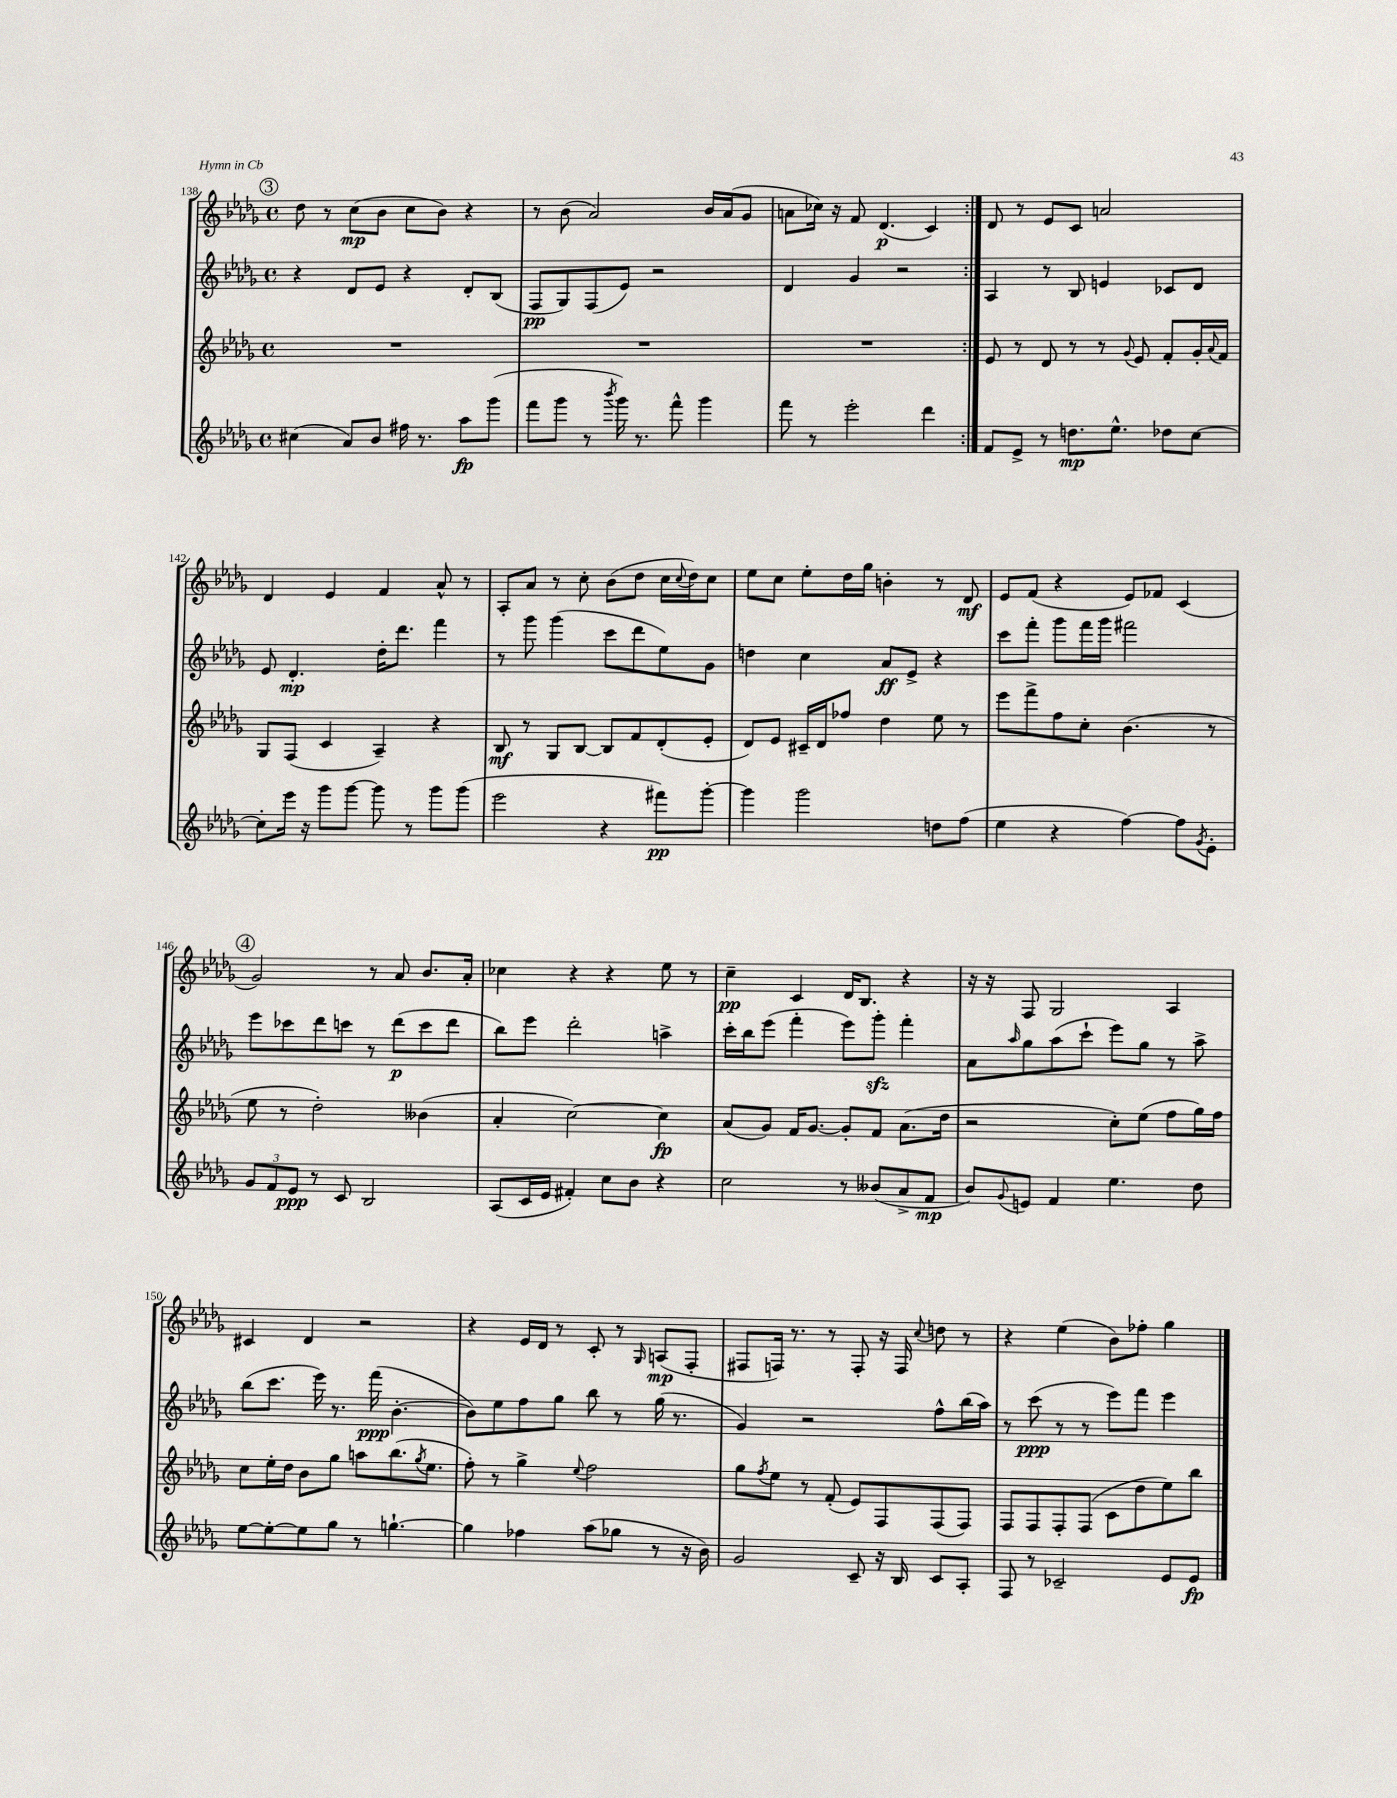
<<
\new StaffGroup <<
\new Staff = "s0" {
    \clef treble \key des \major \defaultTimeSignature \time 4/4
    \repeat volta 2 { \mark \markup { \circle "3" } des''8 r8 c''8\mp( bes'8 c''8 bes'8) r4 |
    r8 bes'8( aes'2) bes'16 aes'16( ges'8 |
    a'8 ces''16) r16 f'8 des'4.\p( c'4) | }
    des'8 r8 ees'8 c'8 a'2 |
    des'4 ees'4 f'4 aes'8-^ r8 |
    aes8-. aes'8 r8 c''8-. bes'8( des''8 c''16 \appoggiatura { c''8 } des''16) c''8 |
    ees''8 c''8 ees''8-. des''16 ges''16 b'4-. r8 des'8\mf |
    ees'8 f'8( r4 ees'8) fes'8 c'4( |
    \mark \markup { \circle "4" } ges'2) r8 aes'8 bes'8. aes'16-. |
    ces''4 r4 r4 ees''8 r8 |
    c''4--\pp c'4 des'16 bes8. r4 |
    r16 r16 f8 ges2 aes4 |
    cis'4 des'4 r2 |
    r4 ees'16 des'16 r8 c'8-. r8 \grace { ges16 } a8\mp( f8-. |
    fis8 f16) r8. r8 f8-. r16 f16 \appoggiatura { c''8 } d''8 r8 |
    r4 ees''4( bes'8) fes''8-. ges''4 \bar "|." |
}
\new Staff = "s1" {
    \clef treble \key des \major \defaultTimeSignature \time 4/4
    \repeat volta 2 { \mark \markup { \circle "3" } r4 des'8 ees'8 r4 des'8-. bes8( |
    f8\pp ges8) f8( ees'8) r2 |
    des'4 ges'4 r2 | }
    aes4 r8 bes8 e'4 ces'8 des'8 |
    ees'8 des'4.-.\mp des''16-. des'''8. f'''4 |
    r8 ges'''8 ges'''4( c'''8 des'''8 ees''8) ges'8 |
    d''4 c''4 aes'8\ff ees'8-> r4 |
    c'''8 f'''8-. ges'''8 f'''16 ges'''16 fis'''2 |
    \mark \markup { \circle "4" } ees'''8 ces'''8 des'''8 c'''8 r8 des'''8\p( c'''8 des'''8 |
    bes''8) ees'''8 des'''2-. a''4-> |
    c'''16-. bes''16 ees'''8( f'''4-. ees'''8) ges'''8-.\sfz f'''4-. |
    aes'8 \grace { aes''16 } ges''8 aes''8( c'''8-! ees'''8) ges''8 r8 aes''8-> |
    bes''8( c'''8. ees'''16) r8. f'''16\ppp( bes'4.~-. |
    bes'8) ees''8 f''8 ges''8 bes''8 r8 ges''16( r8. |
    ges'4) r2 f''8-^ bes''16( aes''16) |
    r8 c'''8\ppp( r8 r8 ees'''8) f'''8 ees'''4 \bar "|." |
}
\new Staff = "s2" {
    \clef treble \key des \major \defaultTimeSignature \time 4/4
    \repeat volta 2 { \mark \markup { \circle "3" } R1 |
    R1 |
    R1 | }
    ees'8 r8 des'8 r8 r8 \appoggiatura { ges'8 } ees'8 f'8-. ges'16-. \appoggiatura { aes'8 } f'16 |
    ges8 f8( c'4 aes4--) r4 |
    bes8\mf r8 ges8 bes8~ bes8 f'8 des'8-.( ees'8-. |
    des'8) ees'8 cis'16-- des'16 fes''8 des''4 ees''8 r8 |
    ees'''8 f'''8-> f''8 c''8-. bes'4.( r8 |
    \mark \markup { \circle "4" } ees''8 r8 des''2-.) beses'4( |
    aes'4-. c''2~) c''4\fp |
    aes'8( ges'8) f'16 ges'8.~ ges'8-. f'8 aes'8.( des''16 |
    r2 c''8-.) ees''8( f''8 ges''16) f''16 |
    c''8 ees''16-. des''16 bes'8 ges''8 a''8 bes''8.( \acciaccatura { ges''8 } ees''8. |
    f''8-.) r8 ges''4-> \appoggiatura { ees''8 } f''2 |
    ges''8 \acciaccatura { f''8 } ees''8 r8 f'8-.( ees'8) f8 f8( f8) |
    f8 f8 f8-. f8( c'8 des''8 ees''8) bes''8 \bar "|." |
}
\new Staff = "s3" {
    \clef treble \key des \major \defaultTimeSignature \time 4/4
    \repeat volta 2 { \mark \markup { \circle "3" } cis''4( aes'8) bes'8 fis''16 r8. aes''8\fp ges'''8( |
    f'''8 ges'''8 r8 \acciaccatura { bes'''8 } ges'''16) r8. f'''8-^ ges'''4 |
    f'''8 r8 ees'''2-. des'''4 | }
    f'8 ees'8-> r8 d''8.\mp ees''8.-^ des''8 c''8~ |
    c''8-. ees'''16 r16 ges'''8 ges'''8~ ges'''8 r8 ges'''8 ges'''8( |
    ees'''2 r4 fis'''8\pp) ges'''8~-. |
    ges'''4 ges'''2 d''8 f''8( |
    ees''4 r4 f''4~) f''8 \acciaccatura { ges'8 } ees'8-. |
    \mark \markup { \circle "4" } \tuplet 3/2 { ges'8 f'8 ees'8\ppp } r8 c'8 bes2 |
    aes8( c'16 ees'16 fis'4-.) c''8 bes'8 r4 |
    c''2 r8 beses'8( aes'8-> f'8\mp |
    bes'8) \appoggiatura { ges'8 } e'8 f'4 ees''4. des''8 |
    ees''8~ ees''8~-. ees''8 ges''8 r8 g''4.~-! |
    g''4 fes''4 aes''8( ges''8 r8 r16 bes'16) |
    ges'2 c'8-- r16 bes16 c'8 aes8-. |
    f8 r8 ces'2-- ees'8 ees'8\fp \bar "|." |
}
>>
>>
\layout { \context { \Score currentBarNumber = #138 } }
